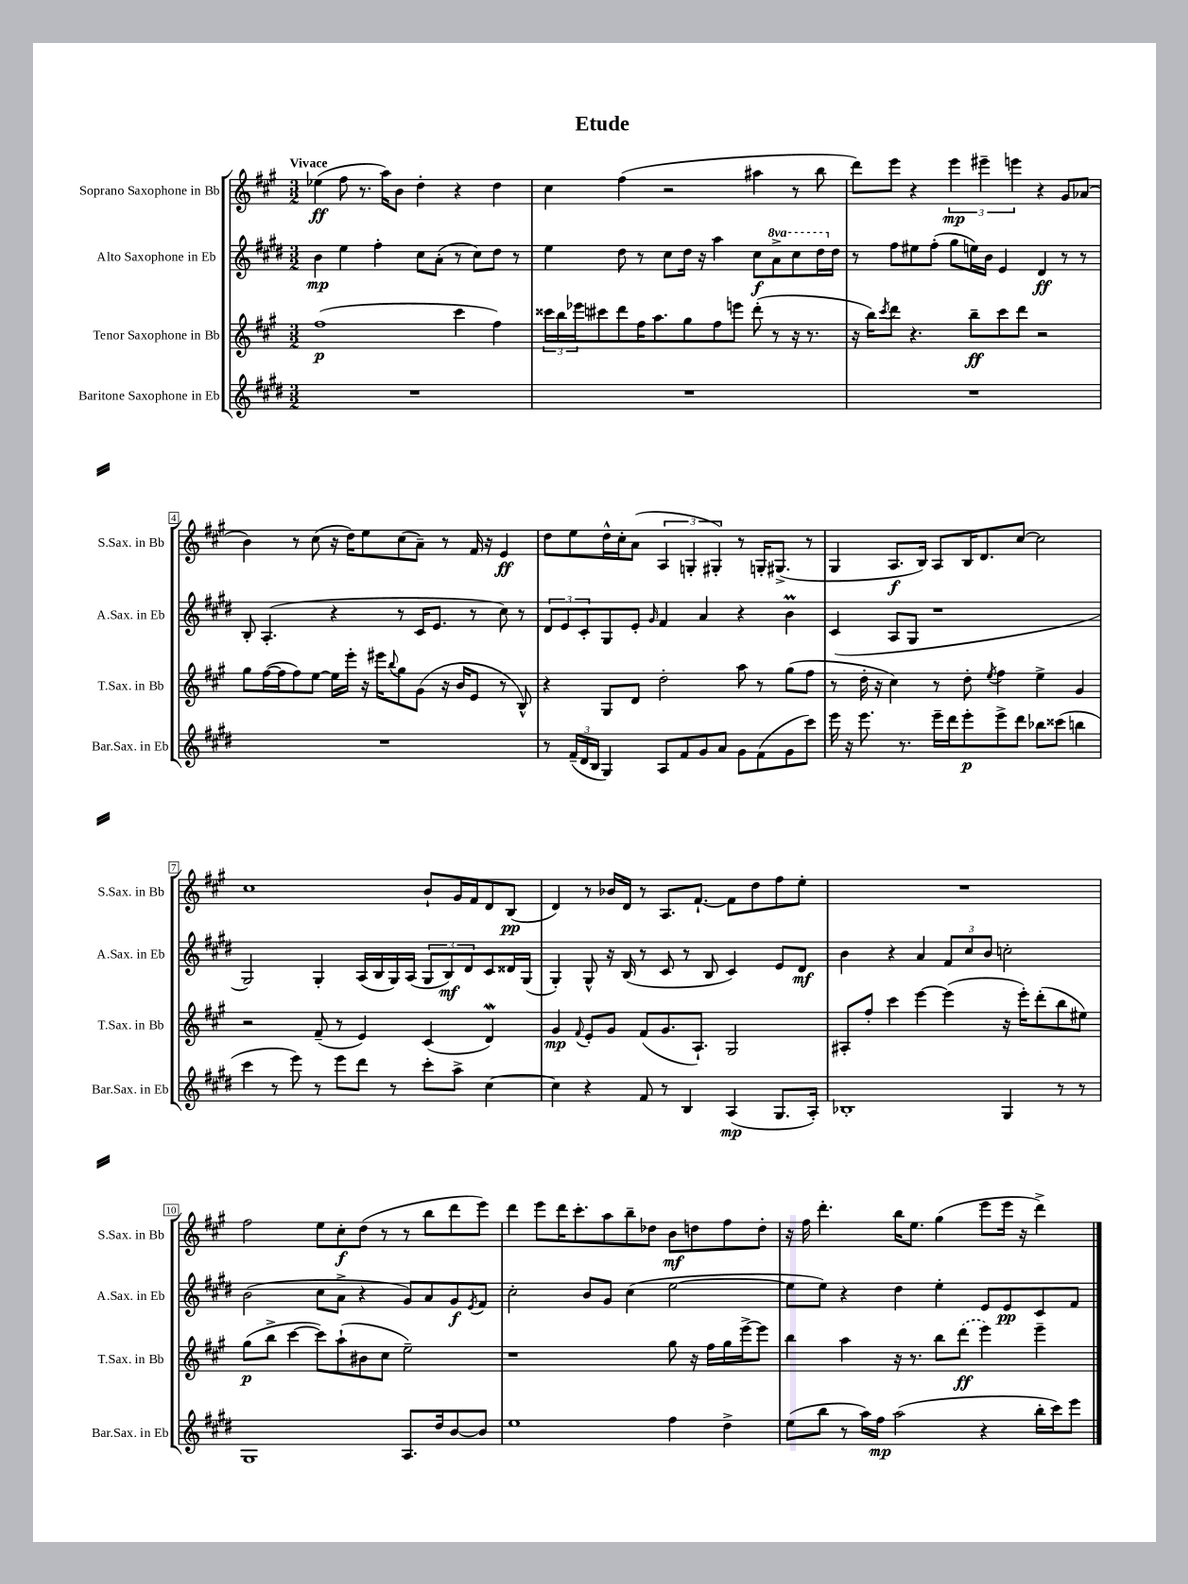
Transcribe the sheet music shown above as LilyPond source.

\header { title = "Etude" }
<<
\new StaffGroup <<
\new Staff = "s0" \with { instrumentName = "Soprano Saxophone in Bb" shortInstrumentName = "S.Sax. in Bb" } {
    \clef treble \key a \major \numericTimeSignature \time 3/2 \tempo "Vivace"
    ees''4\ff( fis''8 r8. a''16) b'8 d''4-. r4 d''4 |
    cis''4 fis''4( r2 ais''4 r8 b''8 |
    d'''8) e'''8 r4 \tuplet 3/2 { e'''4\mp eis'''4-- e'''4 } r4 gis'8 aes'8( |
    b'4) r8 cis''8( r16 d''16) e''8 cis''8( a'8--) r8 fis'16 r16 e'4\ff |
    d''8 e''8 d''16-^ cis''16-. a'8( \tuplet 3/2 { a4 g4-. gis4-.) } r8 g16-. gis8.->( r8 |
    gis4 a8.\f b16) a8 b16 d'8. cis''8~ cis''2 |
    cis''1 b'8-! gis'16 fis'16 d'8 b8\pp( |
    d'4) r8 bes'16 d'16 r8 a8. fis'8.~-! fis'8 d''8 fis''8 e''8-. |
    R1. |
    fis''2 e''8 cis''8-.\f d''8( r8 r8 b''8 d'''8 e'''8) |
    d'''4 e'''8 d'''16 cis'''8.-. a''8 b''8-- des''8 b'8\mf d''8 fis''8 d''8-. |
    r16 fis''16 d'''4.-. b''16 e''8. gis''4( e'''8 e'''16 r16 d'''4->) \bar "|." |
}
\new Staff = "s1" \with { instrumentName = "Alto Saxophone in Eb" shortInstrumentName = "A.Sax. in Eb" } {
    \clef treble \key e \major \numericTimeSignature \time 3/2 \set Staff.ottavationMarkups = #ottavation-simple-ordinals
    b'4\mp e''4 fis''4-. cis''8 a'8-.( r8 cis''8) dis''8 r8 |
    e''4 dis''8 r8 cis''8 dis''16 r16 a''4 cis''8\f \ottava #1 a''8-> cis'''8 dis'''16 \ottava #0 dis''16 |
    r8 fis''8 eis''8 fis''8-.( gis''8 e''16) b'16 e'4 dis'4\ff r8 r8 |
    b8-. a4.-.( r4 r8 cis'16 e'8. r8 cis''8) r8 |
    \tuplet 3/2 { dis'8 e'8 cis'8-. } gis8 e'8-. \grace { gis'16 } fis'4 a'4 r4 b'4\prall |
    cis'4( a8 gis8 r1 |
    gis2) gis4-. a16( b16 gis16) a16( \tuplet 3/2 { gis8 b8\mf) dis'8 } cis'8 disis'16 gis16( |
    gis4-.) gis8-^ r16 b16( r8 cis'8 r8 b8 cis'4) e'8 dis'8\mf |
    b'4 r4 a'4 \tuplet 3/2 { fis'8 cis''8 b'8 } c''2-. |
    b'2( cis''8 a'8-> r4 gis'8) a'8 gis'8\f \acciaccatura { e'8 } fis'8 |
    cis''2-. b'8 gis'8 cis''4( e''2~ |
    e''8 e''8) r4 dis''4 e''4-. e'8 e'8\pp cis'8 fis'8 \bar "|." |
}
\new Staff = "s2" \with { instrumentName = "Tenor Saxophone in Bb" shortInstrumentName = "T.Sax. in Bb" } {
    \clef treble \key a \major \numericTimeSignature \time 3/2
    fis''1\p( cis'''4 fis''4) |
    \tuplet 3/2 { cisis'''16 b''16 ees'''16 } cis'''8 d'''8 fis''16 a''8. gis''8 fis''8 e'''8 d'''8-.( r8 r16 r8. |
    r16 b''16) \acciaccatura { cis'''8 } d'''8 r4. b''8--\ff cis'''8 d'''8 r2 |
    gis''8 fis''16~( fis''16 fis''8) e''8~ e''16 e'''16-. r16 eis'''16 \appoggiatura { b''8 } gis''8 gis'8( r16 b'16 e'8 r8 b8-^) |
    r4 gis8 d'8 d''2-. a''8 r8 gis''8( fis''8 |
    r8 d''16-. r16 cis''4) r8 d''8-. \acciaccatura { e''8 } fis''4 e''4-> gis'4 |
    r2 fis'8--( r8 e'4) cis'4( d'4\mordent) |
    gis'4\mp \appoggiatura { fis'8 } e'8-. gis'8 fis'8( gis'8. a8.-!) gis2 |
    ais8-. fis''8-. cis'''4 e'''4~ e'''4( r16 e'''16-.) d'''8-.( b''8 eis''8) |
    gis''8\p( b''8-> cis'''4~ cis'''8) a''8-!( bis'8 cis''8 e''2--) |
    r1 gis''8 r16 fis''16 gis''16 e'''16~-> e'''8 |
    b''4 a''4 r16 r8. b''8 \once \slurDashed d'''8\ff( e'''4) e'''4-- \bar "|." |
}
\new Staff = "s3" \with { instrumentName = "Baritone Saxophone in Eb" shortInstrumentName = "Bar.Sax. in Eb" } {
    \clef treble \key e \major \numericTimeSignature \time 3/2
    R1. |
    R1. |
    R1. |
    R1. |
    r8 \tuplet 3/2 { fis'16--( dis'16 b16 } gis4) a8 fis'8 gis'8 a'8 gis'8 fis'8( gis'8 cis'''8) |
    e'''16 r16 e'''8. r8. e'''16-- dis'''16 e'''8-.\p e'''8-> dis'''8 bes''8 cisis'''8( b''4 |
    cis'''4 r8 e'''8) r8 e'''8 dis'''8 r8 cis'''8-. a''8-> cis''4~ |
    cis''4 r4 fis'8 r8 b4 a4\mp( gis8. a16-.) |
    bes1-. gis4 r8 r8 |
    gis1 a8. dis''16 b'8~ b'8 |
    e''1 fis''4 dis''4-> |
    e''8( b''8 r8 a''16) fis''16\mp a''2( r4 b''16-. cis'''16) e'''8 \bar "|." |
}
>>
>>
\layout { \context { \Score \override BarNumber.stencil = #(make-stencil-boxer 0.1 0.3 ly:text-interface::print) } }
